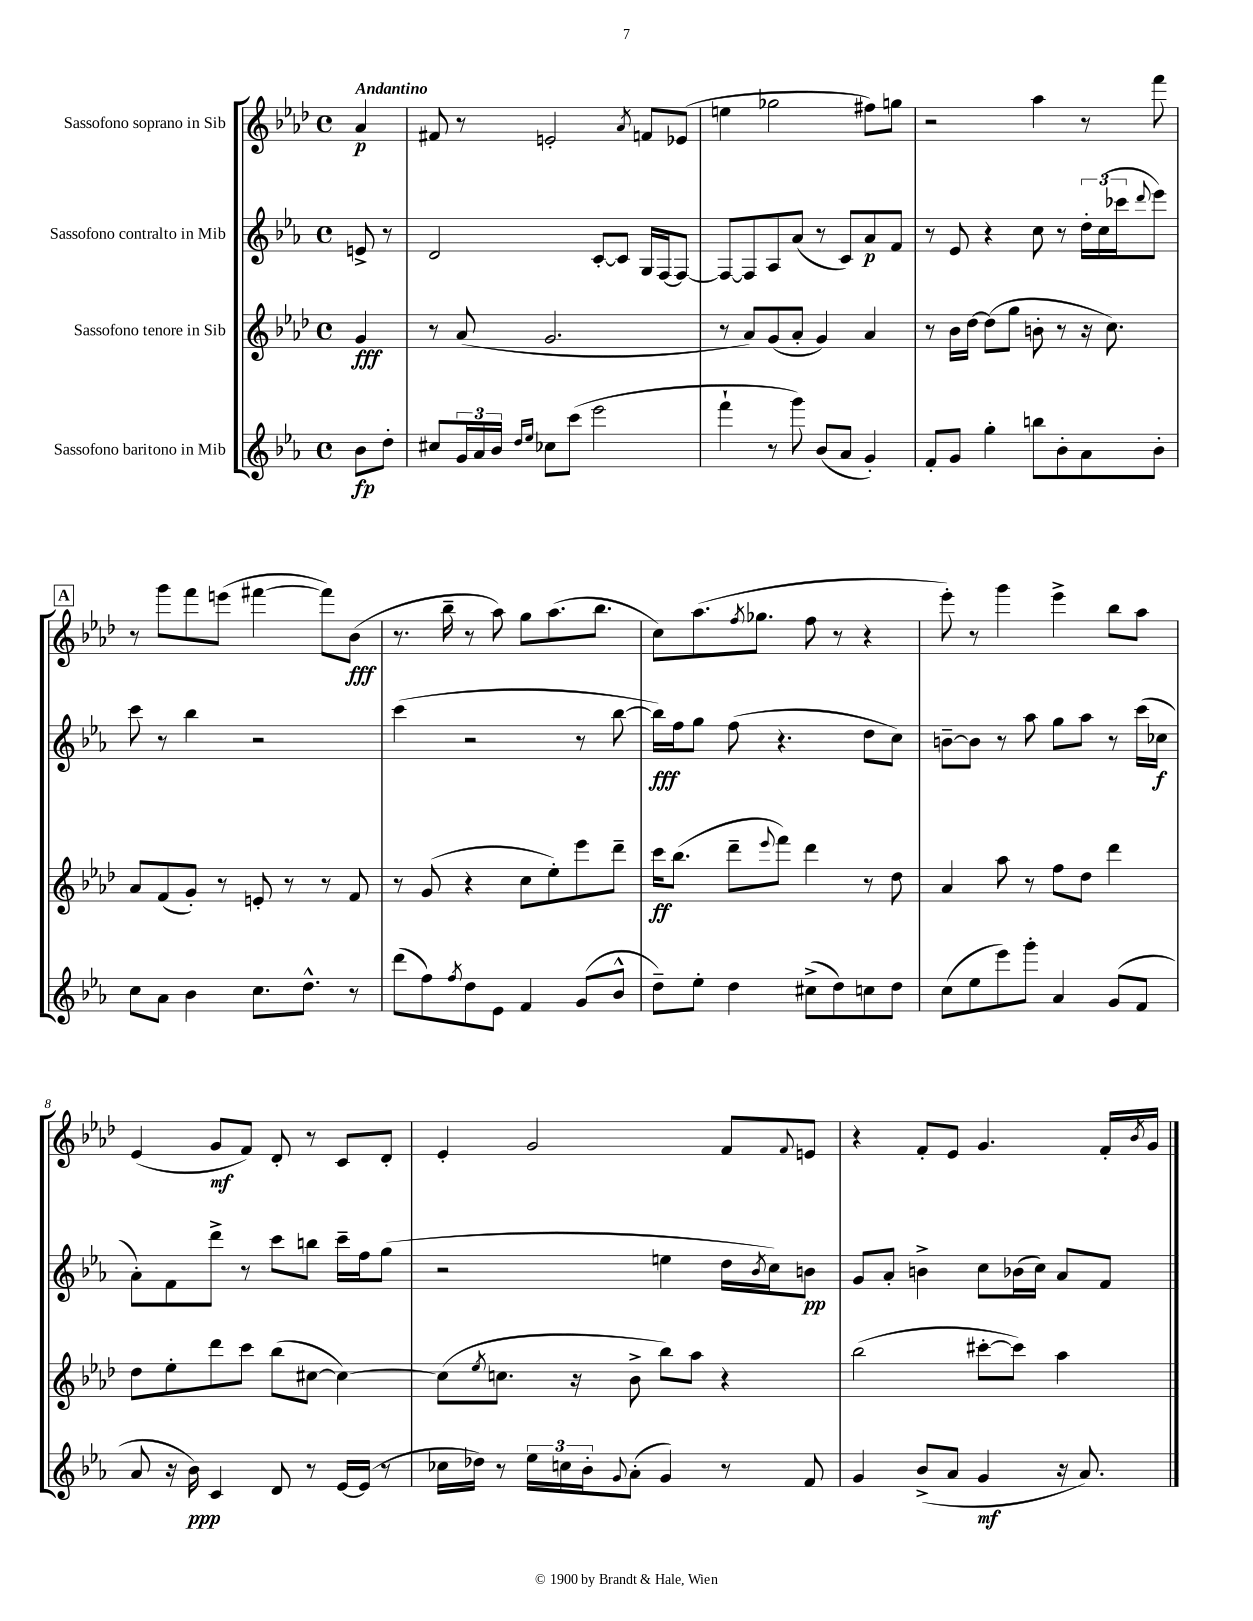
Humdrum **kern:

**kern	**dynam	**kern	**dynam	**kern	**dynam	**kern	**dynam
*part4	*part4	*part3	*part3	*part2	*part2	*part1	*part1
*staff4	*staff4	*staff3	*staff3	*staff2	*staff2	*staff1	*staff1
*I"Sassofono baritono in Mib	*	*I"Sassofono tenore in Sib	*	*I"Sassofono contralto in Mib	*	*I"Sassofono soprano in Sib	*
*clefG2	*	*clefG2	*	*clefG2	*	*clefG2	*
*k[b-e-a-]	*	*k[b-e-a-d-]	*	*k[b-e-a-]	*	*k[b-e-a-d-]	*
*M4/4	*	*M4/4	*	*M4/4	*	*M4/4	*
*met(c)	*	*met(c)	*	*met(c)	*	*met(c)	*
=	=	=	=	=	=	=	=
!	!	!	!	!	!	!LO:TX:a:B:t=Andantino	!
8b-\L	fp	4g/	fff	8en^/	.	4a-/	p
8dd'\J	.	.	.	8r	.	.	.
=1	=1	=1	=1	=1	=1	=1	=1
8cc#X/L	.	8r	.	2d/	.	8f#X/	.
24g/L	.	(8a-/	.	.	.	8r	.
24a-/	.	.	.	.	.	.	.
24b-/JJ	.	.	.	.	.	.	.
16qqdd/LL	.	.	.	.	.	.	.
16qqee-/JJ	.	.	.	.	.	.	.
8cc-X\L	.	2.g/	.	.	.	2en'/	.
(8ccc\J	.	.	.	.	.	.	.
2eee-\	.	.	.	[8c'/L	.	.	.
.	.	.	.	8c/J]	.	.	.
.	.	.	.	.	.	8qa-/	.
.	.	.	.	16G/LL	.	8fn/L	.
.	.	.	.	[16F/J	.	.	.
.	.	.	.	8F/J_	.	(8e-X/J	.
=2	=2	=2	=2	=2	=2	=2	=2
4fff`\	.	8r	.	8F/L_	.	4een\	.
.	.	8a-/L)	.	8F/]	.	.	.
8r	.	(8g/	.	8A-/	.	2gg-X\	.
8ggg\)	.	8a-'/J	.	(8a-/J	.	.	.
(8b-/L	.	4g/)	.	8r	.	.	.
8a-/J	.	.	.	8c/L)	.	.	.
4g'/)	.	4a-/	.	8a-/	p	8ff#X\L)	.
.	.	.	.	8f/J	.	8ggn\J	.
=3	=3	=3	=3	=3	=3	=3	=3
8f'/L	.	8r	.	8r	.	2r	.
8g/J	.	16b-\LL	.	8e-/	.	.	.
.	.	[16dd-\JJ	.	.	.	.	.
4gg'\	.	(8dd-\L]	.	4r	.	.	.
.	.	8gg\J	.	.	.	.	.
8bbn\L	.	8bn'\	.	8cc\	.	4aa-\	.
8b-'\	.	8r	.	8r	.	.	.
8a-\	.	16r	.	24dd'\LL	.	8r	.
.	.	.	.	(24cc\	.	.	.
.	.	8.cc\)	.	.	.	.	.
.	.	.	.	24ccc-X\J	.	.	.
.	.	.	.	8qqddd/	.	.	.
8b-'\J	.	.	.	8eee-\J)	.	8fff\	.
!!LO:LB:g=z
!!LO:REH:place=s1:t=A
=4	=4	=4	=4	=4	=4	=4	=4
8cc\L	.	8a-/L	.	8ccc\	.	8r	.
8a-\J	.	(8f/	.	8r	.	8ggg\L	.
4b-\	.	8g'/J)	.	4bb-\	.	8fff\	.
.	.	8r	.	.	.	(8eeen\J	.
8.cc\L	.	8en'/	.	2r	.	[4fff#X\	.
.	.	8r	.	.	.	.	.
8.dd^^\J	.	.	.	.	.	.	.
.	.	8r	.	.	.	8fff#\L])	.
8r	.	8f/	.	.	.	(8b-\J	fff
=5	=5	=5	=5	=5	=5	=5	=5
(8ddd\L	.	8r	.	(4ccc\	.	8.r	.
8ff\)	.	(8g/	.	.	.	.	.
.	.	.	.	.	.	16bb-~\	.
8qff/	.	.	.	.	.	.	.
8dd\	.	4r	.	2r	.	8r	.
8e-\J	.	.	.	.	.	8aa-\)	.
4f/	.	8cc\L	.	.	.	8gg\L	.
.	.	8ee-'\)	.	.	.	(8.aa-\	.
(8g/L	.	8eee-\	.	8r	.	.	.
.	.	.	.	.	.	8.bb-\J	.
8b-^^/J	.	8ddd-~\J	.	[8bb-\	.	.	.
=6	=6	=6	=6	=6	=6	=6	=6
8dd~\L)	.	16ccc\KL	ff	16bb-\LL])	fff	8cc\L)	.
.	.	(8.bb-\J	.	16ff\J	.	.	.
8ee-'\J	.	.	.	8gg\J	.	(8.aa-\	.
4dd\	.	8ddd-~\L	.	(8ff\	.	.	.
.	.	.	.	.	.	8qff/	.
.	.	.	.	.	.	8.gg-X\J	.
.	.	8qqeee-/	.	.	.	.	.
.	.	8fff\J)	.	4.r	.	.	.
(8cc#X^\L	.	4ddd-\	.	.	.	8ff\	.
8dd\)	.	.	.	.	.	8r	.
8ccn\	.	8r	.	8dd\L	.	4r	.
8dd\J	.	8dd-\	.	8cc\J)	.	.	.
=7	=7	=7	=7	=7	=7	=7	=7
(8cc\L	.	4a-/	.	[8bn~\L	.	8eee-'\)	.
8ee-\	.	.	.	8b\J]	.	8r	.
8eee-\)	.	8aa-\	.	8r	.	4ggg\	.
8ggg'\J	.	8r	.	8aa-\	.	.	.
4a-/	.	8ff\L	.	8gg\L	.	4eee-^\	.
.	.	8dd-\J	.	8aa-\J	.	.	.
(8g/L	.	4ddd-\	.	8r	.	8bb-\L	.
8f/J	.	.	.	(16ccc\LL	.	8aa-\J	.
.	.	.	.	16cc-X\JJ	f	.	.
!!LO:LB:g=z
=8	=8	=8	=8	=8	=8	=8	=8
8a-/	.	8dd-\L	.	8a-'\L)	.	(4e-/	.
16r	.	8ee-'\	.	8f\	.	.	.
16b-\)	ppp	.	.	.	.	.	.
4c/	.	8ddd-\	.	8ddd^\J	.	8g/L	mf
.	.	8ccc\J	.	8r	.	8f/J)	.
8d/	.	(8bb-\L	.	8ccc\L	.	8d-'/	.
8r	.	[8cc#X\J	.	8bbn\J	.	8r	.
[16e-/LL	.	4cc#\_)	.	16ccc~\LL	.	8c/L	.
(16e-/JJ]	.	.	.	16ff\J	.	.	.
8r	.	.	.	(8gg\J	.	8d-'/J	.
=9	=9	=9	=9	=9	=9	=9	=9
16cc-X\LL	.	(8cc#\L]	.	2r	.	4e-'/	.
16dd-X\JJ)	.	.	.	.	.	.	.
.	.	8qee-/	.	.	.	.	.
8r	.	8.ccn\J	.	.	.	.	.
24ee-\LL	.	.	.	.	.	2g/	.
24ccn\	.	.	.	.	.	.	.
.	.	16r	.	.	.	.	.
24b-'\J	.	.	.	.	.	.	.
8qqg/	.	.	.	.	.	.	.
(8a-'\J	.	8b-^\	.	.	.	.	.
4g/)	.	8bb-\L)	.	4een\	.	.	.
.	.	8aa-\J	.	.	.	.	.
8r	.	4r	.	16dd\LL	.	8f/L	.
.	.	.	.	8qb-/	.	.	.
.	.	.	.	16cc\J)	.	.	.
.	.	.	.	.	.	8qqf/	.
8f/	.	.	.	8bn\J	pp	8en/J	.
=10	=10	=10	=10	=10	=10	=10	=10
4g/	.	(2bb-\	.	8g/L	.	4r	.
.	.	.	.	8a-'/J	.	.	.
(8b-^/L	.	.	.	4bn^\	.	8f'/L	.
8a-/J	.	.	.	.	.	8e-/J	.
4g/	mf	[8ccc#X'\L	.	8cc\L	.	4.g/	.
.	.	8ccc#\J])	.	(16b-X\L	.	.	.
.	.	.	.	16cc\JJ)	.	.	.
16r	.	4aa-\	.	8a-/L	.	.	.
8.a-/)	.	.	.	.	.	.	.
.	.	.	.	8f/J	.	16f'/LL	.
.	.	.	.	.	.	8qb-/	.
.	.	.	.	.	.	16g/JJ	.
==	==	==	==	==	==	==	==
*-	*-	*-	*-	*-	*-	*-	*-
